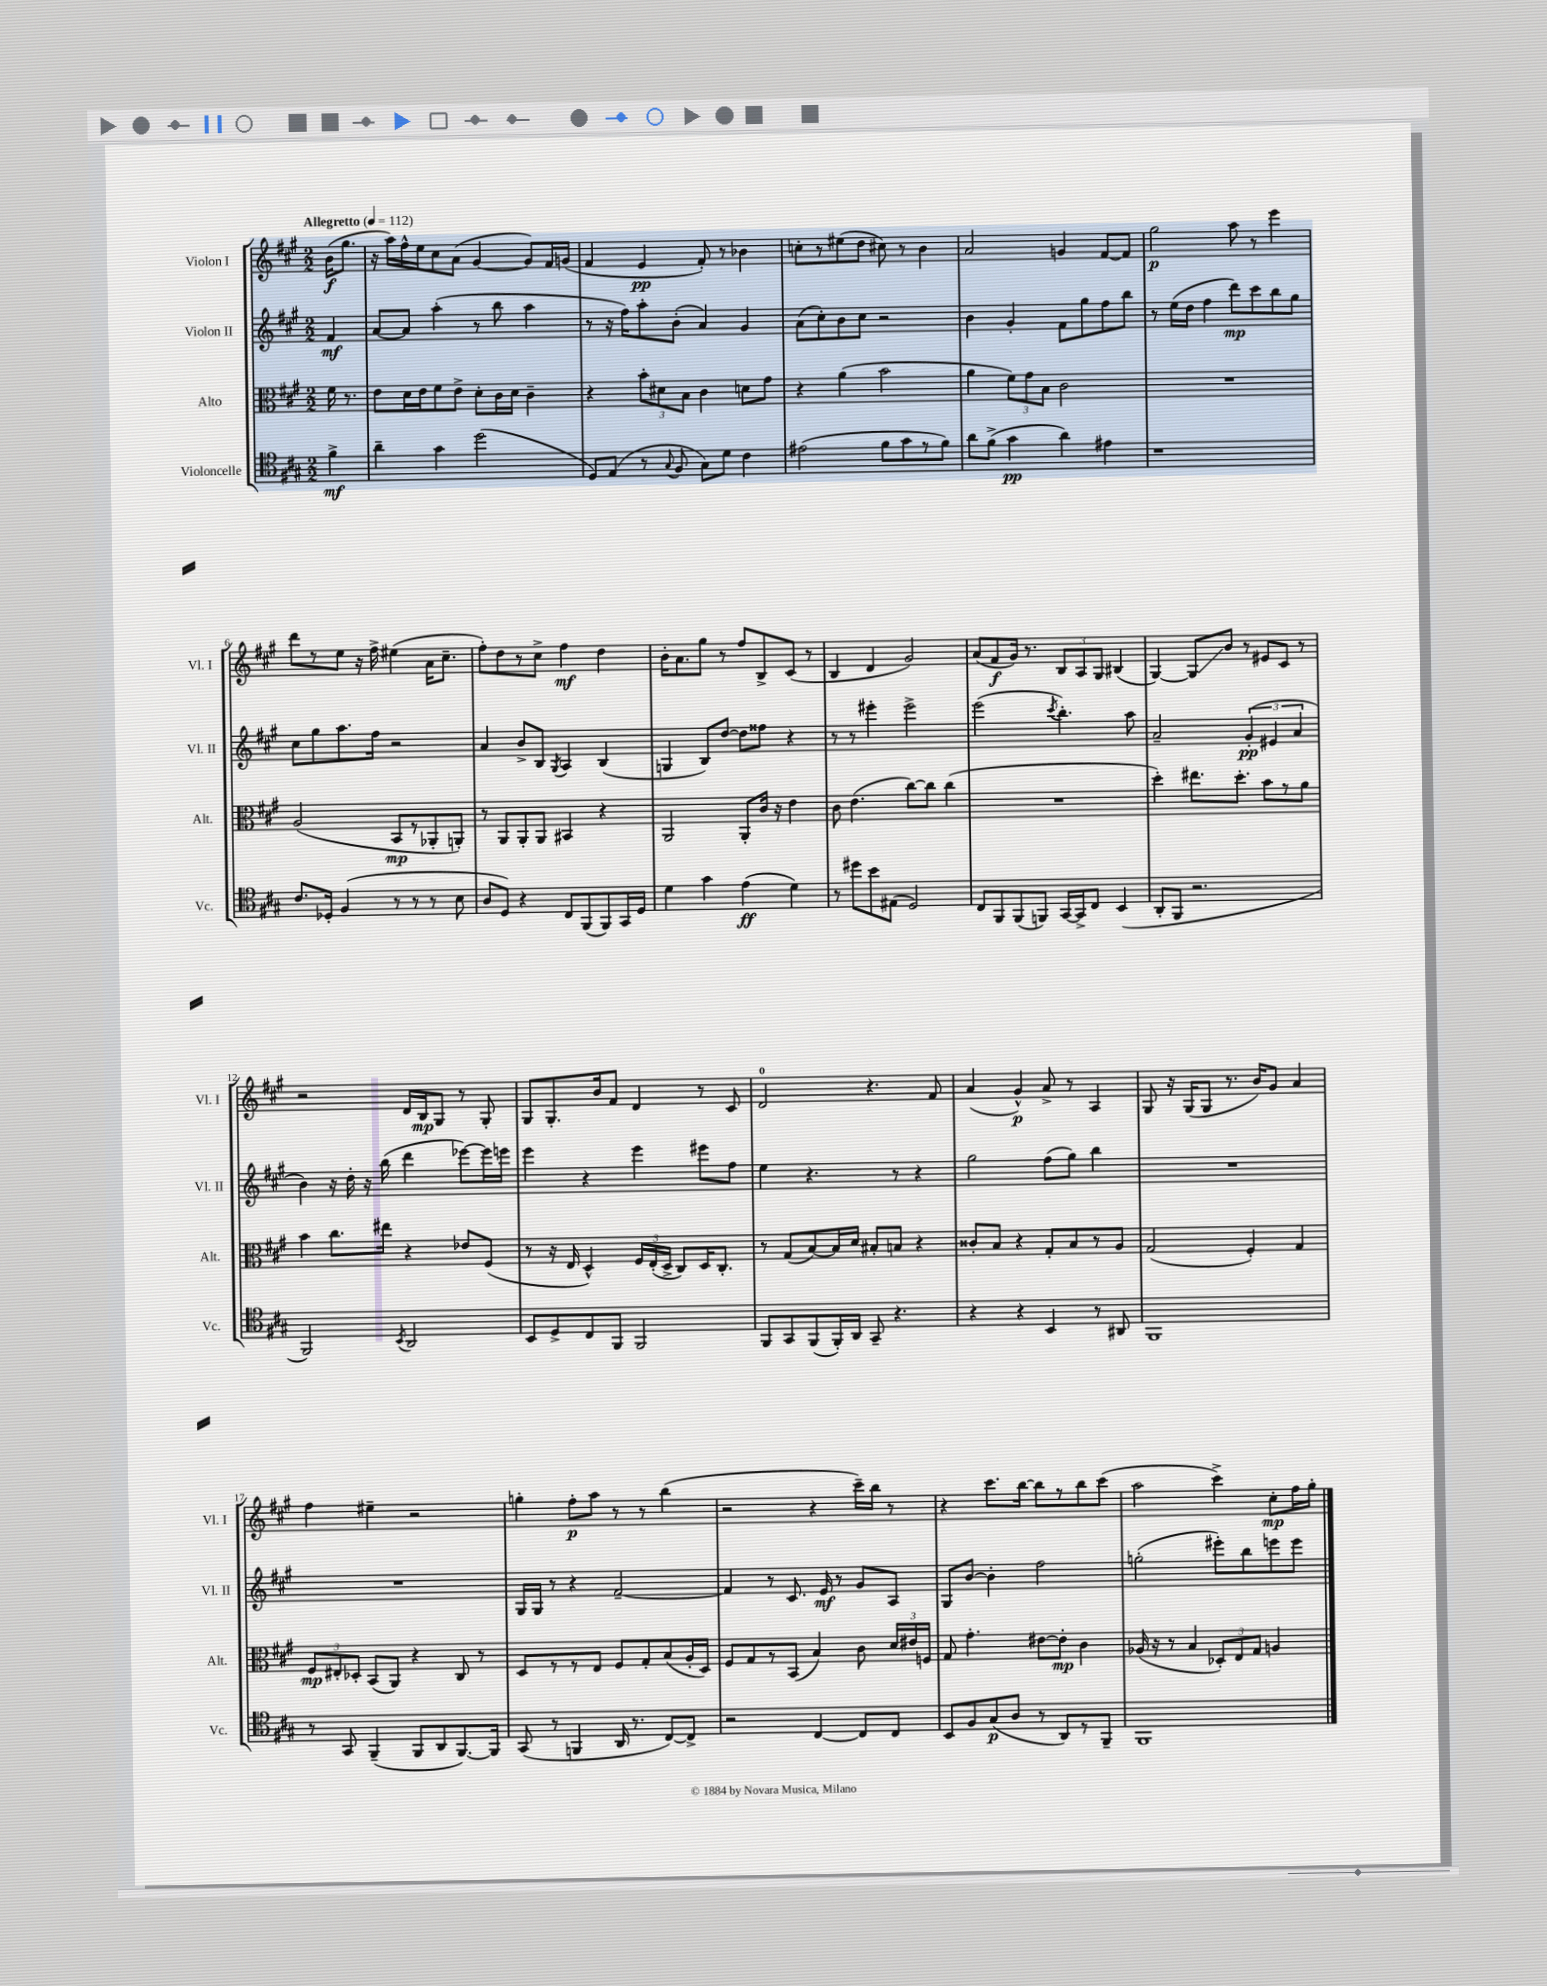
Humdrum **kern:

**kern	**kern	**kern	**kern
*staff4	*staff3	*staff2	*staff1
*clefC4	*clefC3	*clefG2	*clefG2
*k[f#c#g#]	*k[f#c#g#]	*k[f#c#g#]	*k[f#c#g#]
*M2/2	*M2/2	*M2/2	*M2/2
*MM112	*MM112	*MM112	*MM112
4f#^	16f#	4f#	(16b
.	8.r	.	8.gg#
=	=	=	=
4a~	8e	[8a	16r
.	.	.	16aa)
.	16d	8a]	16ff#^^
.	16e	.	16ee
4g#	8f#	(4aa'	8cc#
.	8e^	.	(8a
(2dd	8d'	8r	[4g#
.	16c#	8bb	.
.	16d	.	.
.	4c#~	4aa	8g#])
.	.	.	16f#
.	.	.	(16g
=	=	=	=
8D)	4r	8r	4f#
(8E	.	16r	.
.	.	16ff#)	.
8r	12b'	8aa'	4e
.	12d#	.	.
8qqG#	.	.	.
8F#	.	(8b'	.
.	12B	.	.
8G#)	4c#	4a)	8f#')
8d	.	.	8r
4c#	8d	4g#	4b-
.	8g#	.	.
=	=	=	=
(2e#	4r	(8a	8cc'
.	.	8cc#')	8r
.	(4a	8b	(8ee#
.	.	8cc#	8dd
8f#	2b	2r	8cc#)
8g#	.	.	8r
8r	.	.	4b
8f#)	.	.	.
=	=	=	=
8a	4a	4b	2a
(8f#^	.	.	.
4g#	12f#)	4g#'	.
.	12g#	.	.
.	12B	.	.
4a)	2c#	8f#	4g
.	.	8gg#	.
4e#	.	8ff#	[8f#
.	.	8bb	8f#]
=	=	=	=
1r	1r	8r	2gg#
.	.	(16ee	.
.	.	16dd	.
.	.	4ff#	.
.	.	8ddd)	8aa
.	.	8ccc#	8r
.	.	8bb	4eee
.	.	8gg#	.
=	=	=	=
8.c#	(2A	8cc#	8ddd
.	.	8gg#	8r
16D-'	.	.	.
(4F#	.	8.aa	8ee
.	.	.	16r
.	.	16ff#	16ff#^
8r	8BB	2r	(4ee#
8r	8r	.	.
8r	8AA-'	.	16a
.	.	.	8.cc#~
8B	8AA')	.	.
=	=	=	=
8A	8r	4a	8ff#')
8D)	8AA	.	8dd
4r	8AA'	8b^	8r
.	8AA	8B	8cc#^
.	.	8qG#	.
8C#	4BB#	4A	4ff#
(8FF#	.	.	.
8FF#)	4r	(4B	4dd
16GG#	.	.	.
16D	.	.	.
=	=	=	=
4d	2AA	4G	16b'
.	.	.	8.a
4g#	.	8B)	8gg#
.	.	[8dd	8r
(4e	8AA'	8dd]	8ff#
.	16c#	8ff##	8B^
.	16r	.	.
4d)	4e	4r	(8c#
.	.	.	8r
=	=	=	=
8r	8c#	8r	4B
8dd#	(4.e	8r	.
8b	.	4eee#'	4d
(8E#	.	.	.
2D)	[8cc#)	2eee#^	2g#)
.	8cc#]	.	.
.	(4cc#	.	.
=	=	=	=
8C#	1r	(2eee	(8a
8FF#	.	.	8f#
(8FF#	.	.	16g#)
.	.	.	8.r
8FF)	.	.	.
.	.	8qccc#	.
[16GG#	.	4.bb')	12B
16GG#^]	.	.	.
.	.	.	12A
8C#	.	.	.
.	.	.	12G#
(4BB	.	.	(4B#
.	.	8aa	.
=	=	=	=
8AA'	4dd')	2a~	[4G#)
8FF#	.	.	.
2.r	8.ee#	.	8G#]
.	.	.	8b
.	8.dd'	.	.
.	.	(6g#'	8r
.	8b	.	8e#
.	.	6e#	.
.	8r	.	8c#
.	.	6a	.
.	8a	.	8r
=	=	=	=
2FF#)	4b	4b)	2r
.	8.cc#	16r	.
.	.	16dd'	.
.	.	16r	.
.	16ee#	(16bb	.
8qBB	.	.	.
2AA	4r	4ddd	16d
.	.	.	16B
.	.	.	8G#
.	8e-	[8eee-)	8r
.	(8F#	16eee-]	8G#'
.	.	16eee	.
=	=	=	=
8BB	8r	4eee	8G#
8D^	16r	.	8.G#'
.	16E	.	.
8C#	4D^^)	4r	.
.	.	.	16b
8FF#	.	.	8f#
2FF#	24F#	4eee	4d
.	(24E'	.	.
.	24D^	.	.
.	8C#)	.	.
.	16D	8eee#	8r
.	8.C#'	.	.
.	.	8ff#	8c#
=	=	=	=
8FF#	8r	4ee	2d
8GG#	(8G#	.	.
(8FF#	[8B)	4.r	.
16FF#')	16B]	.	.
16AA	16d	.	.
8GG#~	8B#'	.	4.r
4.r	8B	8r	.
.	4r	4r	.
.	.	.	8f#
=	=	=	=
4r	8c##'	2gg#	(4a
.	8B	.	.
4r	4r	.	4g#^^)
4BB	8G#'	(8ff#	8a^
.	8B	8gg#)	8r
8r	8r	4bb	4A
8AA#	8A	.	.
=	=	=	=
1FF#	(2G#	1r	8G#
.	.	.	16r
.	.	.	(16G#
.	.	.	8G#
.	.	.	8.r
.	4F#')	.	.
.	.	.	16b)
.	.	.	8g#
.	4G#	.	4a
=	=	=	=
8r	12F#	1r	4ff#
.	12E#'	.	.
8GG#	.	.	.
.	12D-'	.	.
(4FF#~	(8BB	.	4ee#~
.	8AA)	.	.
8FF#	4r	.	2r
8AA	.	.	.
[8.FF#)	8C#	.	.
.	8r	.	.
16FF#]	.	.	.
=	=	=	=
(8GG#	8D	16G#	4gg'
.	.	16G#	.
8r	8r	8r	.
4FF	8r	4r	8ff#'
.	8E	.	8aa
16AA	8F#	[2f#~	8r
8.r	.	.	.
.	8G#'	.	8r
[8C#)	(8B	.	(4bb
8C#^]	16A'	.	.
.	16D)	.	.
=	=	=	=
2r	8F#	4f#]	2r
.	8G#	.	.
.	8r	8r	.
.	(8BB	8.c#	.
[4C#	4B)	.	4r
.	.	16e	.
.	.	8r	.
8C#]	8c#	8g#	16ccc#~)
.	.	.	16bb
8C#	24d	8A	8r
.	24e#	.	.
.	24F	.	.
=	=	=	=
8BB	8G#	8G#	4r
8F#	4.g#'	[8b	.
(8G#	.	4b']	8.ccc#
8A	.	.	.
.	.	.	[16bb
8r	[8e#	2ff#	8bb]
8AA)	8e#']	.	8r
8r	4c#	.	8bb
8FF#~	.	.	(8ccc#
=	=	=	=
1FF#	(16A-	(2gg'	2aa
.	16r	.	.
.	8r	.	.
.	4B	.	.
.	12D-')	8eee#')	4ccc#^)
.	12E	.	.
.	.	8bb	.
.	12G#	.	.
.	4A	8eee	8cc#'
.	.	8eee	16ff#
.	.	.	16gg#'
==	==	==	==
*-	*-	*-	*-
